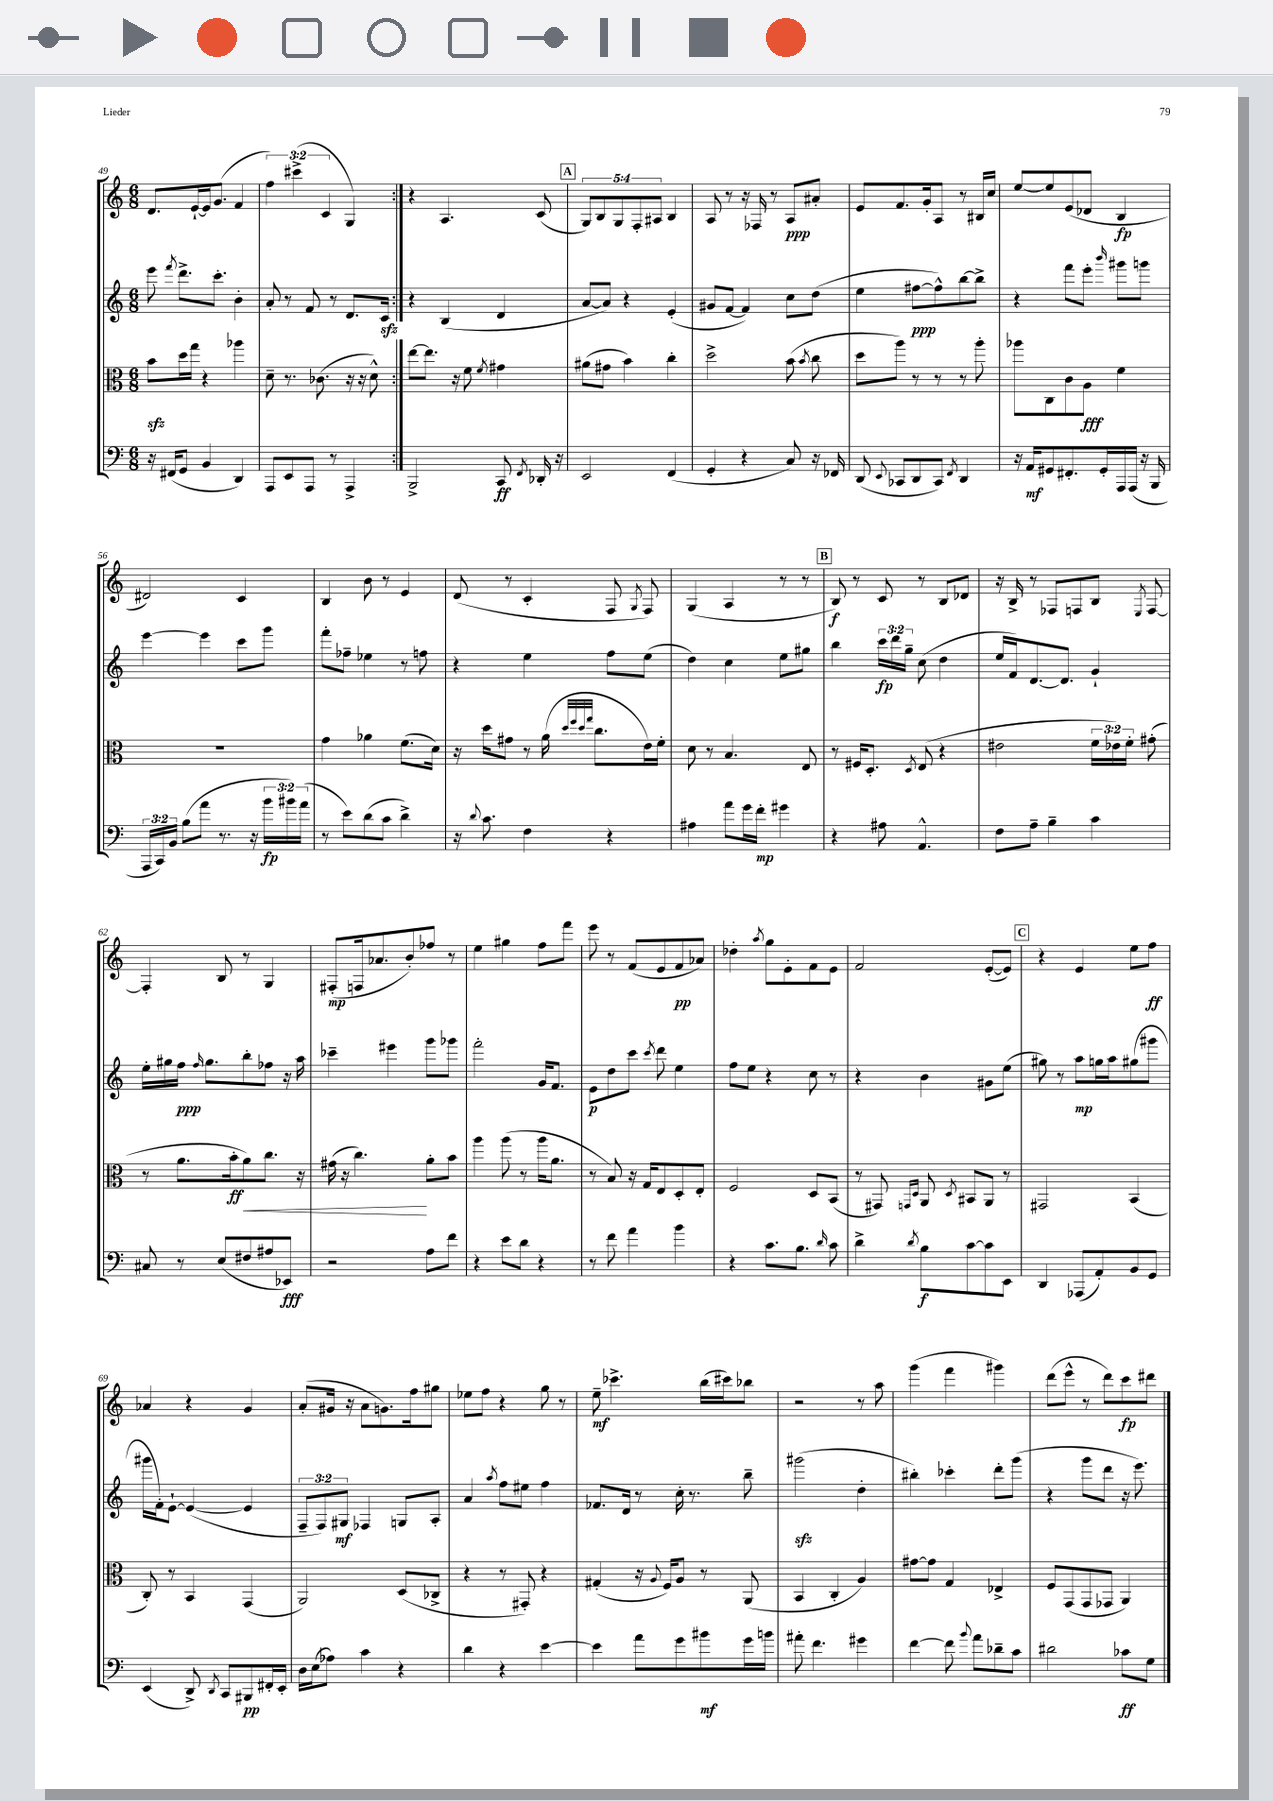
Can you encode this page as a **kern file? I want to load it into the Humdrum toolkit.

**kern	**dynam	**kern	**dynam	**kern	**dynam	**kern	**dynam
*part4	*part4	*part3	*part3	*part2	*part2	*part1	*part1
*staff4	*staff4	*staff3	*staff3	*staff2	*staff2	*staff1	*staff1
*clefF4	*	*clefC3	*	*clefG2	*	*clefG2	*
*k[]	*	*k[]	*	*k[]	*	*k[]	*
*M6/8	*	*M6/8	*	*M6/8	*	*M6/8	*
=49	=49	=49	=49	=49	=49	=49	=49
16r	.	8bzz\L	.	8eee\	.	8.d/L	.
(16FF#X/KL	.	.	.	.	.	.	.
.	.	.	.	8qfff/	.	.	.
8GG/J	.	16dd\L	.	8.ddd^\L	.	.	.
.	.	16gg\JJ	.	.	.	[16e`/L	.
4BB/	.	4r	.	.	.	16e/J]	.
.	.	.	.	8.ccc'\J	.	(8.g/J	.
4DD/)	.	4aa-X\	.	4b'\	.	4f/	.
=50	=50	=50	=50	=50	=50	=50	=50
8AAA/L	.	8d~\	.	8a'/	.	6ff\)	.
8EE/	.	8.r	.	8r	.	.	.
.	.	.	.	.	.	(6ccc#X^\	.
8AAA/J	.	.	.	8f/	.	.	.
.	.	(8.c-X\	.	.	.	.	.
.	.	.	.	.	.	6c/	.
8r	.	.	.	8r	.	.	.
4AAA^/	.	16r	.	8.d/L	.	4G/)	.
.	.	16r	.	.	.	.	.
.	.	8d^^\)	.	.	.	.	.
.	.	.	.	16czz/Jk	.	.	.
=51:|!	=51:|!	=51:|!	=51:|!	=51:|!	=51:|!	=51:|!	=51:|!
2BBB^/	.	[8ee\L	.	4r	.	4r	.
.	.	8.ee\J]	.	.	.	.	.
.	.	.	.	(4B/	.	4.A/	.
.	.	16r	.	.	.	.	.
.	.	8f\	.	.	.	.	.
.	.	8qf/	.	.	.	.	.
8CC/	ff	4g#X\	.	4d/	.	.	.
8qFF/	.	.	.	.	.	.	.
16DD-X'/	.	.	.	.	.	(8c/	.
16r	.	.	.	.	.	.	.
!!LO:REH:place=s1:t=A
=52	=52	=52	=52	=52	=52	=52	=52
2EE/	.	(8a#X\L	.	[8a/L	.	10G/L)	.
.	.	.	.	.	.	10B/	.
.	.	8g#X\J	.	8a/J])	.	.	.
.	.	.	.	.	.	10G/	.
.	.	4b\)	.	4r	.	.	.
.	.	.	.	.	.	10F'/	.
.	.	.	.	.	.	10A#X/J	.
(4FF/	.	4cc'\	.	(4e'/	.	4B/	.
=53	=53	=53	=53	=53	=53	=53	=53
4GG'/	.	2dd^\	.	8g#X/L	.	8A/	.
.	.	.	.	[8f/J	.	8r	.
4r	.	.	.	4f/])	.	16r	.
.	.	.	.	.	.	16F-X/	.
.	.	.	.	.	.	8r	.
8C/)	.	(8b\	.	8cc\L	.	8A/L	ppp
.	.	8qb/	.	.	.	.	.
16r	.	8cc\	.	(8dd\J	.	8a#X'/J	.
16FF-X/	.	.	.	.	.	.	.
=54	=54	=54	=54	=54	=54	=54	=54
(8DD/	.	8dd\L	.	4ee\	.	8e/L	.
8qqEE/	.	.	.	.	.	.	.
8CC-X/L	.	8aa\J)	.	.	.	8.f/	.
8DD/	.	8r	.	[8ff#X\L	ppp	.	.
.	.	.	.	.	.	16g'/k	.
8CC-/J)	.	8r	.	8ff#^^\])	.	8A/J	.
8qFF/	.	.	.	.	.	.	.
4DD/	.	8r	.	[8bb\	.	8r	.
.	.	8aa'\	.	8bb^\J]	.	16B#X/LL	.
.	.	.	.	.	.	16cc/JJ	.
=55	=55	=55	=55	=55	=55	=55	=55
16r	.	8aa-X\L	.	4r	.	[8ee/L	.
16AA/KL	mf	.	.	.	.	.	.
8GG#X/	.	8C\	.	.	.	8ee/]	.
8.FF#X'/	.	8c\	.	8fff\L	.	(8e/	.
.	.	8A\J	fff	8eee'\J	.	8d-X/J	.
16GG#'/L	.	.	.	.	.	.	.
.	.	.	.	16qqbbb/	.	.	.
16AAA/	.	4f\	.	8ggg#X\L	.	4B/	fp
(16AAA/JJ	.	.	.	.	.	.	.
16r	.	.	.	8gggn\J	.	.	.
16BBB/	.	.	.	.	.	.	.
!!LO:LB:g=z
=56	=56	=56	=56	=56	=56	=56	=56
24AAA/LL	.	2.r	.	[4eee\	.	2d#X/)	.
24CC/)	.	.	.	.	.	.	.
24BB/JJ	.	.	.	.	.	.	.
(8B\L	.	.	.	.	.	.	.
8a\J	.	.	.	4eee\]	.	.	.
8.r	.	.	.	.	.	.	.
.	.	.	.	8ccc\L	.	4c/	.
16r	.	.	.	.	.	.	.
24b\LL	fp	.	.	8ggg\J	.	.	.
24b#X\)	.	.	.	.	.	.	.
(24a\JJ	.	.	.	.	.	.	.
=57	=57	=57	=57	=57	=57	=57	=57
8r	.	4g\	.	8fff'\L	.	4B/	.
8e\L)	.	.	.	8ff-X~\J	.	.	.
(8d\	.	4a-X\	.	4ee-X\	.	8b\	.
8c\J	.	.	.	.	.	8r	.
4d^\)	.	(8.f\L	.	8r	.	4e/	.
.	.	.	.	8ffn\	.	.	.
.	.	16d\Jk)	.	.	.	.	.
=58	=58	=58	=58	=58	=58	=58	=58
16r	.	16r	.	4r	.	(8d/	.
8qqd/	.	.	.	.	.	.	.
8.c\	.	16dd\KL	.	.	.	.	.
.	.	8g#X\J	.	.	.	8r	.
4F\	.	8r	.	4ee\	.	4c'/	.
.	.	(16a\	.	.	.	.	.
.	.	32qqdd/LLL	.	.	.	.	.
.	.	32qqff/	.	.	.	.	.
.	.	32qqdd/	.	.	.	.	.
.	.	32qqgg/JJJ	.	.	.	.	.
.	.	8.cc\L	.	.	.	.	.
4r	.	.	.	8ff\L	.	8F/	.
.	.	.	.	.	.	8qG/	.
.	.	16e\L)	.	(8ee\J	.	8F/)	.
.	.	16f'\JJ	.	.	.	.	.
=59	=59	=59	=59	=59	=59	=59	=59
4A#X\	.	8d\	.	4dd\)	.	(4G/	.
.	.	8r	.	.	.	.	.
8a\L	.	4.B/	.	4cc\	.	4A/	.
16g\L	.	.	.	.	.	.	.
16f'\JJ	mp	.	.	.	.	.	.
4g#X\	.	.	.	8ee\L	.	8r	.
.	.	8E/	.	8gg#X\J	.	8r	.
!!LO:REH:place=s1:t=B
=60	=60	=60	=60	=60	=60	=60	=60
4r	.	8r	.	4bb\	.	8B/)	f
.	.	16F#X/KL	.	.	.	8r	.
.	.	8.D'/J	.	.	.	.	.
8A#X\	.	.	.	24ccc\LL	fp	8c/	.
.	.	.	.	24ddd\	.	.	.
.	.	.	.	24gg~\JJ	.	.	.
.	.	8qD/	.	.	.	.	.
4.AA^^/	.	(8E/	.	(8cc\	.	8r	.
.	.	4r	.	4dd\	.	8B/L	.
.	.	.	.	.	.	8d-X/J	.
=61	=61	=61	=61	=61	=61	=61	=61
8F\L	.	2e#X\	.	16ee/LL	.	16r	.
.	.	.	.	16f/J)	.	16B^/	.
8A~\J	.	.	.	[8.d/	.	8r	.
4B~\	.	.	.	.	.	8F-X/L	.
.	.	.	.	8.d/J]	.	.	.
.	.	.	.	.	.	8Fn/	.
4c\	.	24f\LL	.	4g`/	.	8B/J	.
.	.	24e-X\)	.	.	.	.	.
.	.	24f'\JJ	.	.	.	.	.
.	.	.	.	.	.	8qE/	.
.	.	(8g#X'\	.	.	.	[8F/	.
!!LO:LB:g=z
=62	=62	=62	=62	=62	=62	=62	=62
8C#X/	.	8r	.	16ee'\LL	.	4F'/]	.
.	.	.	.	16gg#X\	.	.	.
8r	.	8.a\L	.	16ff\JJ	ppp	.	.
.	.	.	.	16qqff/	.	.	.
.	.	.	.	8.gg#\L	.	.	.
(8E/L	.	.	.	.	.	8B/	.
.	.	16b'\k	ff	.	.	.	.
!	!	!	!LO:HP:b	!	!	!	!
8F#X/	.	8a\)	<	8bb'\	.	8r	.
8A#X/	.	8.cc\J	.	8ff-X\J	.	4G/	.
8EE-X/J)	fff	.	.	16r	.	.	.
.	.	16r	.	16aa\	.	.	.
=63	=63	=63	=63	=63	=63	=63	=63
2r	.	(16g#X\	.	4ccc-X~\	.	(8F#X'/L	mp
.	.	16r	.	.	.	.	.
.	.	4.cc\)	.	.	.	16Fn/k	.
.	.	.	.	.	.	8.a-X/	.
.	.	.	.	4eee#X\	.	.	.
.	.	.	.	.	.	8b'/)	.
8A\L	.	8a'\L	[	8ggg\L	.	8ff-X/J	.
8f\J	.	8b\J	.	8ggg-X\J	.	8r	.
=64	=64	=64	=64	=64	=64	=64	=64
4r	.	4aa\	.	2fff'\	.	4ee\	.
8e\L	.	(8aa\	.	.	.	4gg#X\	.
8d\J	.	8r	.	.	.	.	.
4r	.	16aa\KL	.	16g/KL	.	8ff\L	.
.	.	8.a\J	.	8.f/J	.	.	.
.	.	.	.	.	.	8fff\J	.
=65	=65	=65	=65	=65	=65	=65	=65
8r	.	8r	.	8e\L	p	8eee\	.
8f\	.	8B/)	.	8dd\	.	8r	.
4a\	.	16r	.	8ccc\J	.	(8f/L	.
.	.	16G/KL	.	.	.	.	.
.	.	.	.	8qccc/	.	.	.
.	.	8E/	.	8ddd\	.	8e/	.
4b\	.	8D'/	.	4ee\	.	8f/	pp
.	.	8E'/J	.	.	.	8a-X/J)	.
=66	=66	=66	=66	=66	=66	=66	=66
4r	.	2F/	.	8ff\L	.	4dd-X'\	.
.	.	.	.	8ee\J	.	.	.
.	.	.	.	.	.	8qaa/	.
8.c\L	.	.	.	4r	.	8gg\L	.
.	.	.	.	.	.	8e'\	.
8.B\J	.	.	.	.	.	.	.
.	.	8D/L	.	8cc\	.	8f\	.
16qqd/	.	.	.	.	.	.	.
8c\	.	(8BB/J	.	8r	.	8e\J	.
=67	=67	=67	=67	=67	=67	=67	=67
4d^\	.	8r	.	4r	.	2f/	.
.	.	8GG#X/)	.	.	.	.	.
.	.	16qqGGn/LL	.	.	.	.	.
8qd/	.	16qqD/JJ	.	.	.	.	.
8B\L	f	8AA/	.	4b\	.	.	.
.	.	8qD/	.	.	.	.	.
[8c\	.	8BB#X/L	.	.	.	.	.
8c\]	.	8AA/J	.	8g#X\L	.	([8e'/L	.
8EE\J	.	8r	.	(8ee\J	.	8e/J])	.
!!LO:REH:place=s1:t=C
=68	=68	=68	=68	=68	=68	=68	=68
4DD/	.	2GG#X/	.	8gg#X\)	.	4r	.
.	.	.	.	8r	.	.	.
(8AAA-X/L	.	.	.	8aa\L	mp	4e/	.
8AA'/)	.	.	.	16ggn\L	.	.	.
.	.	.	.	16aa\J	.	.	.
8BB/	.	(4BB/	.	(8gg#X\	.	8ee\L	.
8GG/J	.	.	.	8ggg#X\J	.	8ff\J	ff
!!LO:LB:g=z
=69	=69	=69	=69	=69	=69	=69	=69
(4EE/	.	8C'/)	.	16ggg#X\LL	.	4a-X/	.
.	.	.	.	16f'\J)	.	.	.
.	.	8r	.	[8e`\J	.	.	.
8DD^/)	.	4BB/	.	(4e/_	.	4r	.
8qDD/	.	.	.	.	.	.	.
8CC/L	.	.	.	.	.	.	.
8BBB#X/	pp	(4GG/	.	4e/]	.	4g/	.
16FF#X'/L	.	.	.	.	.	.	.
16EE'/JJ	.	.	.	.	.	.	.
=70	=70	=70	=70	=70	=70	=70	=70
16D\LL	.	2AA/)	.	12F~/L	.	(8a'/L	.
(16E\J	.	.	.	.	.	.	.
.	.	.	.	12F/)	.	.	.
8A-X\J)	.	.	.	.	.	16g#X/Jk	.
.	.	.	.	12G#X/J	mf	.	.
.	.	.	.	.	.	16r	.
4c\	.	.	.	4F-X/	.	8a\L	.
.	.	.	.	.	.	8.gn\)	.
4r	.	(8D/L	.	8Gn/L	.	.	.
.	.	.	.	.	.	16ff\k	.
.	.	8C-X^/J	.	8A'/J	.	8gg#X\J	.
=71	=71	=71	=71	=71	=71	=71	=71
4d\	.	4r	.	4a/	.	8ee-X\L	.
.	.	.	.	.	.	8ff\J	.
.	.	.	.	8qaa/	.	.	.
4r	.	8r	.	8ff\L	.	4r	.
.	.	8GG#X'/)	.	8ee#X\J	.	.	.
[4e\	.	4r	.	4ff\	.	8gg\	.
.	.	.	.	.	.	8r	.
=72	=72	=72	=72	=72	=72	=72	=72
4e\]	.	(4G#X'/	.	8.f-X/L	.	8ee~\	mf
.	.	.	.	.	.	4.ccc-X^\	.
.	.	.	.	16d/Jk	.	.	.
8a\L	.	16r	.	8r	.	.	.
.	.	8qqA/	.	.	.	.	.
.	.	16F/KL)	.	.	.	.	.
8g\	.	8A/J	.	16cc'\	.	.	.
.	.	.	.	8.r	.	.	.
8b#X\	mf	8r	.	.	.	(16bb\LL	.
.	.	.	.	.	.	16ccc#X\J)	.
16g\L	.	(8AA/	.	8bb~\	.	8bb-X\J	.
16bn\JJ	.	.	.	.	.	.	.
=73	=73	=73	=73	=73	=73	=73	=73
8a#X'\	.	4BB/	.	(2ggg#Xzz\	.	2r	.
4.f\	.	.	.	.	.	.	.
.	.	4C'/	.	.	.	.	.
4g#X\	.	4A/)	.	4dd'\	.	8r	.
.	.	.	.	.	.	8aa\	.
=74	=74	=74	=74	=74	=74	=74	=74
[4f\	.	[8g#X\L	.	4bb#X'\)	.	(4ggg\	.
.	.	8g#\J]	.	.	.	.	.
8f\]	.	4G/	.	4ccc-X'\	.	4fff\	.
8qqb/	.	.	.	.	.	.	.
8a\L	.	.	.	.	.	.	.
8d-X~\	.	4E-X^/	.	8ddd'\L	.	4ggg#X\)	.
8c\J	.	.	.	(8ggg\J	.	.	.
=75	=75	=75	=75	=75	=75	=75	=75
2d#X\	.	8F/L	.	4r	.	(8ddd\L	.
.	.	(8GG/	.	.	.	8eee^^\J	.
.	.	8GG/	.	8ggg\L	.	8r	.
.	.	8GG-X/J	.	8ddd\J	.	8ddd\L)	.
8c-X\L	ff	4AA/)	.	16r	.	8ccc\	fp
.	.	.	.	8.eee\)	.	.	.
8G\J	.	.	.	.	.	8ddd#X\J	.
==	==	==	==	==	==	==	==
*-	*-	*-	*-	*-	*-	*-	*-
